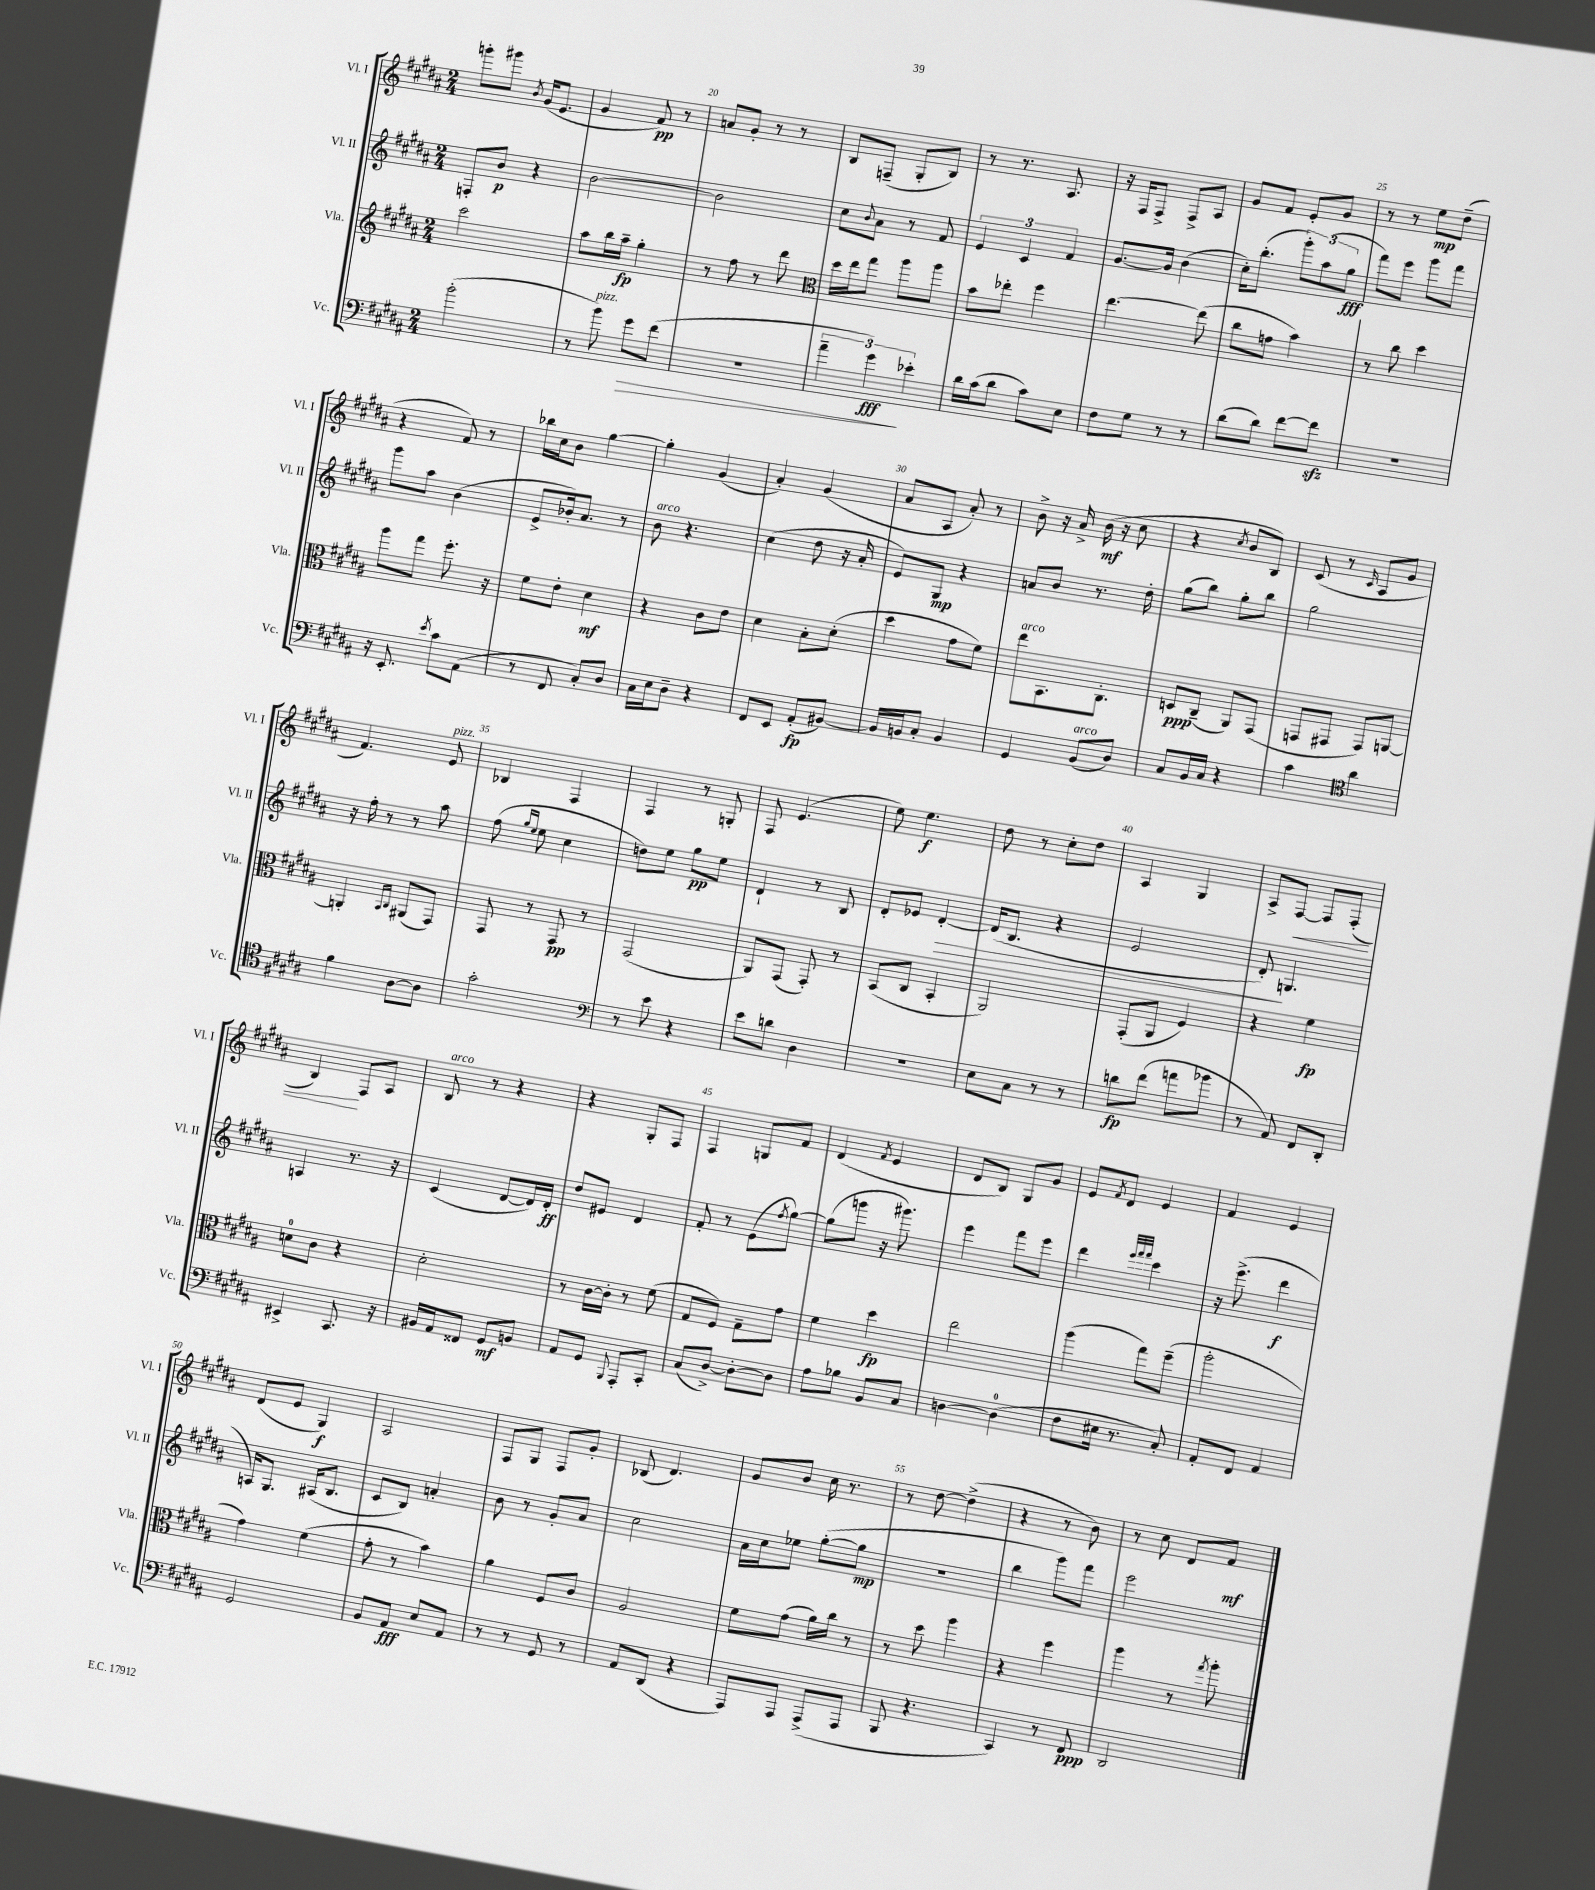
<<
\new StaffGroup <<
\new Staff = "s0" \with { instrumentName = "Vl. I" shortInstrumentName = "Vl. I" } {
    \clef treble \key b \major \numericTimeSignature \time 2/4
    g'''8-. gis'''8 \acciaccatura { b'8 } gis'16( e'8. |
    gis'4 fis'8\pp) r8 |
    a'8 gis'8-. r8 r8 |
    b8 f8--( gis8-. b8) |
    r8 r8. ais8. |
    r16 fis16 fis8-> fis8-> ais8 |
    gis'8 fis'8 e'8-. gis'8 |
    r8 r8 e''8\mp dis''8--( |
    r4 fis'8) r8 |
    bes''16 cis''16 b'8 gis''4~ |
    gis''4-. gis'4( |
    ais'4-.) gis'4( |
    ais'8 ais8 ais'8-.) r8 |
    b'8-> r16 ais'16-> b'16\mf( r16 cis''8 |
    r4 \acciaccatura { cis''8 } b'8 b8) |
    cis'8( r8 \grace { cis'16 } ais8 gis'8 |
    fis'4.) e'8^\markup { \italic "pizz." } |
    bes4 fis4 |
    fis4 r8 g8-. |
    fis8 e'4.( |
    e''8) e''4.\f |
    dis''8 r8 cis''8-. dis''8 |
    ais4 gis4 |
    ais8-> fis8~\< fis8 fis8-.( |
    b4\!) fis8 ais8 |
    b8^\markup { \italic "arco" } r8 r4 |
    r4 gis8-. fis8 |
    fis4 g8 fis'8 |
    dis'4( \acciaccatura { fis'8 } e'4 |
    dis'8 b8) gis8 gis'8 |
    e'8 \acciaccatura { fis'8 } dis'8 e'4 |
    fis'4 e'4 |
    dis'8( e'8 gis4\f) |
    ais2 |
    fis8 gis8 fis8 gis'8-. |
    bes8( dis'4.) |
    gis'8 b'8 cis''16 r8. |
    r8 dis''8~ dis''4->( |
    r4 r8 b'8) |
    r8 cis''8 dis'8 fis'8\mf \bar "|." |
}
\new Staff = "s1" \with { instrumentName = "Vl. II" shortInstrumentName = "Vl. II" } {
    \clef treble \key b \major \numericTimeSignature \time 2/4
    f8-. b'8\p r4 |
    b'2~ |
    b'2 |
    cis''8 \appoggiatura { b'8 } ais'8 r8 fis'8 |
    \tuplet 3/2 { e'4 cis'4 fis'4 } |
    gis'8.~ gis'16 b'4( |
    cis''16-.) b''8.-.( \tuplet 3/2 { gis'''8-.) ais''8( gis''8\fff } |
    fis'''8) e'''8 gis'''8 fis'''8 |
    gis'''8 ais''8 b'4( |
    e'8-> bes'16-.) ais'8. r8 |
    b'8^\markup { \italic "arco" } r4. |
    cis''4( dis''8 r16 ais'16-. |
    e'8) gis8\mp r4 |
    a'8 b'8 r8. dis''16-. |
    gis''8( b''8) gis''8-. b''8 |
    gis''2 |
    r16 fis''16-. r8 r8 ais''8 |
    fis''8( \grace { gis''16 e''16 } e''8 cis''4 |
    d''8) e''8 gis''8\pp e''8 |
    dis'4-! r8 b8 |
    dis'8-. ees'8 dis'4~-.\> |
    dis'16( b8. r4 |
    e'2 |
    dis'8-.\!) g4. |
    a4 r8. r16 |
    cis'4( dis'8~ dis'16) dis'16-.\ff |
    dis''8 eis'8 dis'4 |
    fis'8-. r8 e'8( \acciaccatura { fis''8 } gis''8~) |
    gis''8( g'''8 r16 gis'''8.) |
    e'''4 fis'''8 e'''8 |
    dis'''4 \grace { e'''32 fis'''32 fis'''32 } cis'''4 |
    r16 e'''8.->( dis'''4\f |
    a16) gis8. ais16( b8. |
    cis'8 b8) a'4-. |
    b'8 r8 gis'8-. ais'8 |
    cis''2 |
    ais'16 cis''16 ees''8 gis''8~-.( gis''8\mp |
    r2 |
    b''4 gis'''8) fis'''8 |
    e'''2 \bar "|." |
}
\new Staff = "s2" \with { instrumentName = "Vla." shortInstrumentName = "Vla." } {
    \clef treble \key b \major \numericTimeSignature \time 2/4
    cis'''2 |
    ais''8 b''16 ais''16--\fp gis''4-. |
    r8 fis''8 r8 dis'''8 |
    \clef alto dis''16 e''16 gis''8 ais''8 ais''8 |
    b'8 ees''8-. fis''4 |
    e''4.~ e''8( |
    cis''8 g'8 b'4) |
    r8 cis''8 dis''4 |
    ais''8 gis''8 fis''8.-. r16 |
    fis'8 e'8-. dis'4\mf |
    r4 cis'8 e'8 |
    dis'4 b8-. dis'8-.( |
    dis''4 gis'8 fis'8) |
    e''8^\markup { \italic "arco" } b,8. cis8.-. |
    d8\ppp cis8--( ais,8) gis,8( |
    g,8 gis,8 gis,8) a,8~ |
    a,4-. \grace { b,16 cis16 } ais,8( gis,8) |
    gis,8 r8 gis,8\pp r8 |
    gis,2( |
    ais,8) gis,8( gis,8-.) r8 |
    b,8( cis8 b,4-. |
    ais,2) |
    gis,8-.( ais,8 fis4) |
    r4 fis'4\fp |
    d'8-0 cis'8 r4 |
    dis'2-. |
    r8 cis'16~ cis'16-. r8 fis'8( |
    gis8 fis8) gis8-- gis'8 |
    fis'4 dis''4\fp |
    e''2 |
    ais''4( gis''8) fis''8--( |
    ais''2-. |
    gis'4) fis'4( |
    gis'8-. r8 b'4) |
    ais'4 fis8 cis'8 |
    ais2 |
    fis'8 gis'8( ais'16) cis''16 r8 |
    r8 dis''8 ais''4 |
    r4 fis''4 |
    ais''4 r8 \acciaccatura { gis''8 } ais''8-. \bar "|." |
}
\new Staff = "s3" \with { instrumentName = "Vc." shortInstrumentName = "Vc." } {
    \clef bass \key b \major \numericTimeSignature \time 2/4
    b'2-.( |
    r8 b'8^\markup { \italic "pizz." }) gis'8\> fis'8( |
    r2 |
    \tuplet 3/2 { ais'4-- gis'4\fff\!) ees'4-. } |
    dis'16 cis'16( dis'8 cis'8) e8 |
    fis8 gis8 r8 r8 |
    dis'8( dis'8) fis'8~ fis'8\sfz |
    R2 |
    r16 e,8.-. \acciaccatura { e'8 } cis'8 ais,8( |
    r8 fis,8 cis8-.) dis8 |
    cis16 e16 dis8-- r4 |
    fis,8 e,8 ais,8-.\fp( bis,8~) |
    bis,16 b,16 cis8-. b,4 |
    gis,4 b,8^\markup { \italic "arco" }( dis8) |
    cis8 b,16 cis16 r4 |
    cis'4 \clef tenor ais'4 |
    fis'4 ais8~ ais8 |
    gis'2-. |
    \clef bass r8 e'8 r4 |
    e'8 d'8 dis4 |
    R2 |
    e8 cis8 r8 r8 |
    d'8\fp fis'8( a'8 bes'8 |
    r8 ais,8) fis,8 dis,8-. |
    eis,4-> cis,8. r16 |
    bis,16 ais,16 fisis,8 gis,8\mf b,8 |
    ais,8 gis,8 \appoggiatura { b,,8 } ais,,8-. cis,8-. |
    cis8( dis8~->) dis8~-. dis8 |
    ais8 bes8 b,8 cis8 |
    d4~ d4-0( |
    fis8 eis16 r8. cis8-.) |
    ais,8-. fis,8 ais,4 |
    gis,2 |
    b,8 ais,8\fff e8 ais,8 |
    r8 r8 gis,8 r8 |
    ais,8 dis,8( r4 |
    ais,,8) ais,,8 ais,,8->( ais,,8 |
    b,,8 r4. |
    cis,4) r8 fis,8\ppp |
    dis,2 \bar "|." |
}
>>
>>
\layout { \context { \Score currentBarNumber = #18 \override BarNumber.break-visibility = ##(#f #t #t) barNumberVisibility = #(every-nth-bar-number-visible 5) } }
